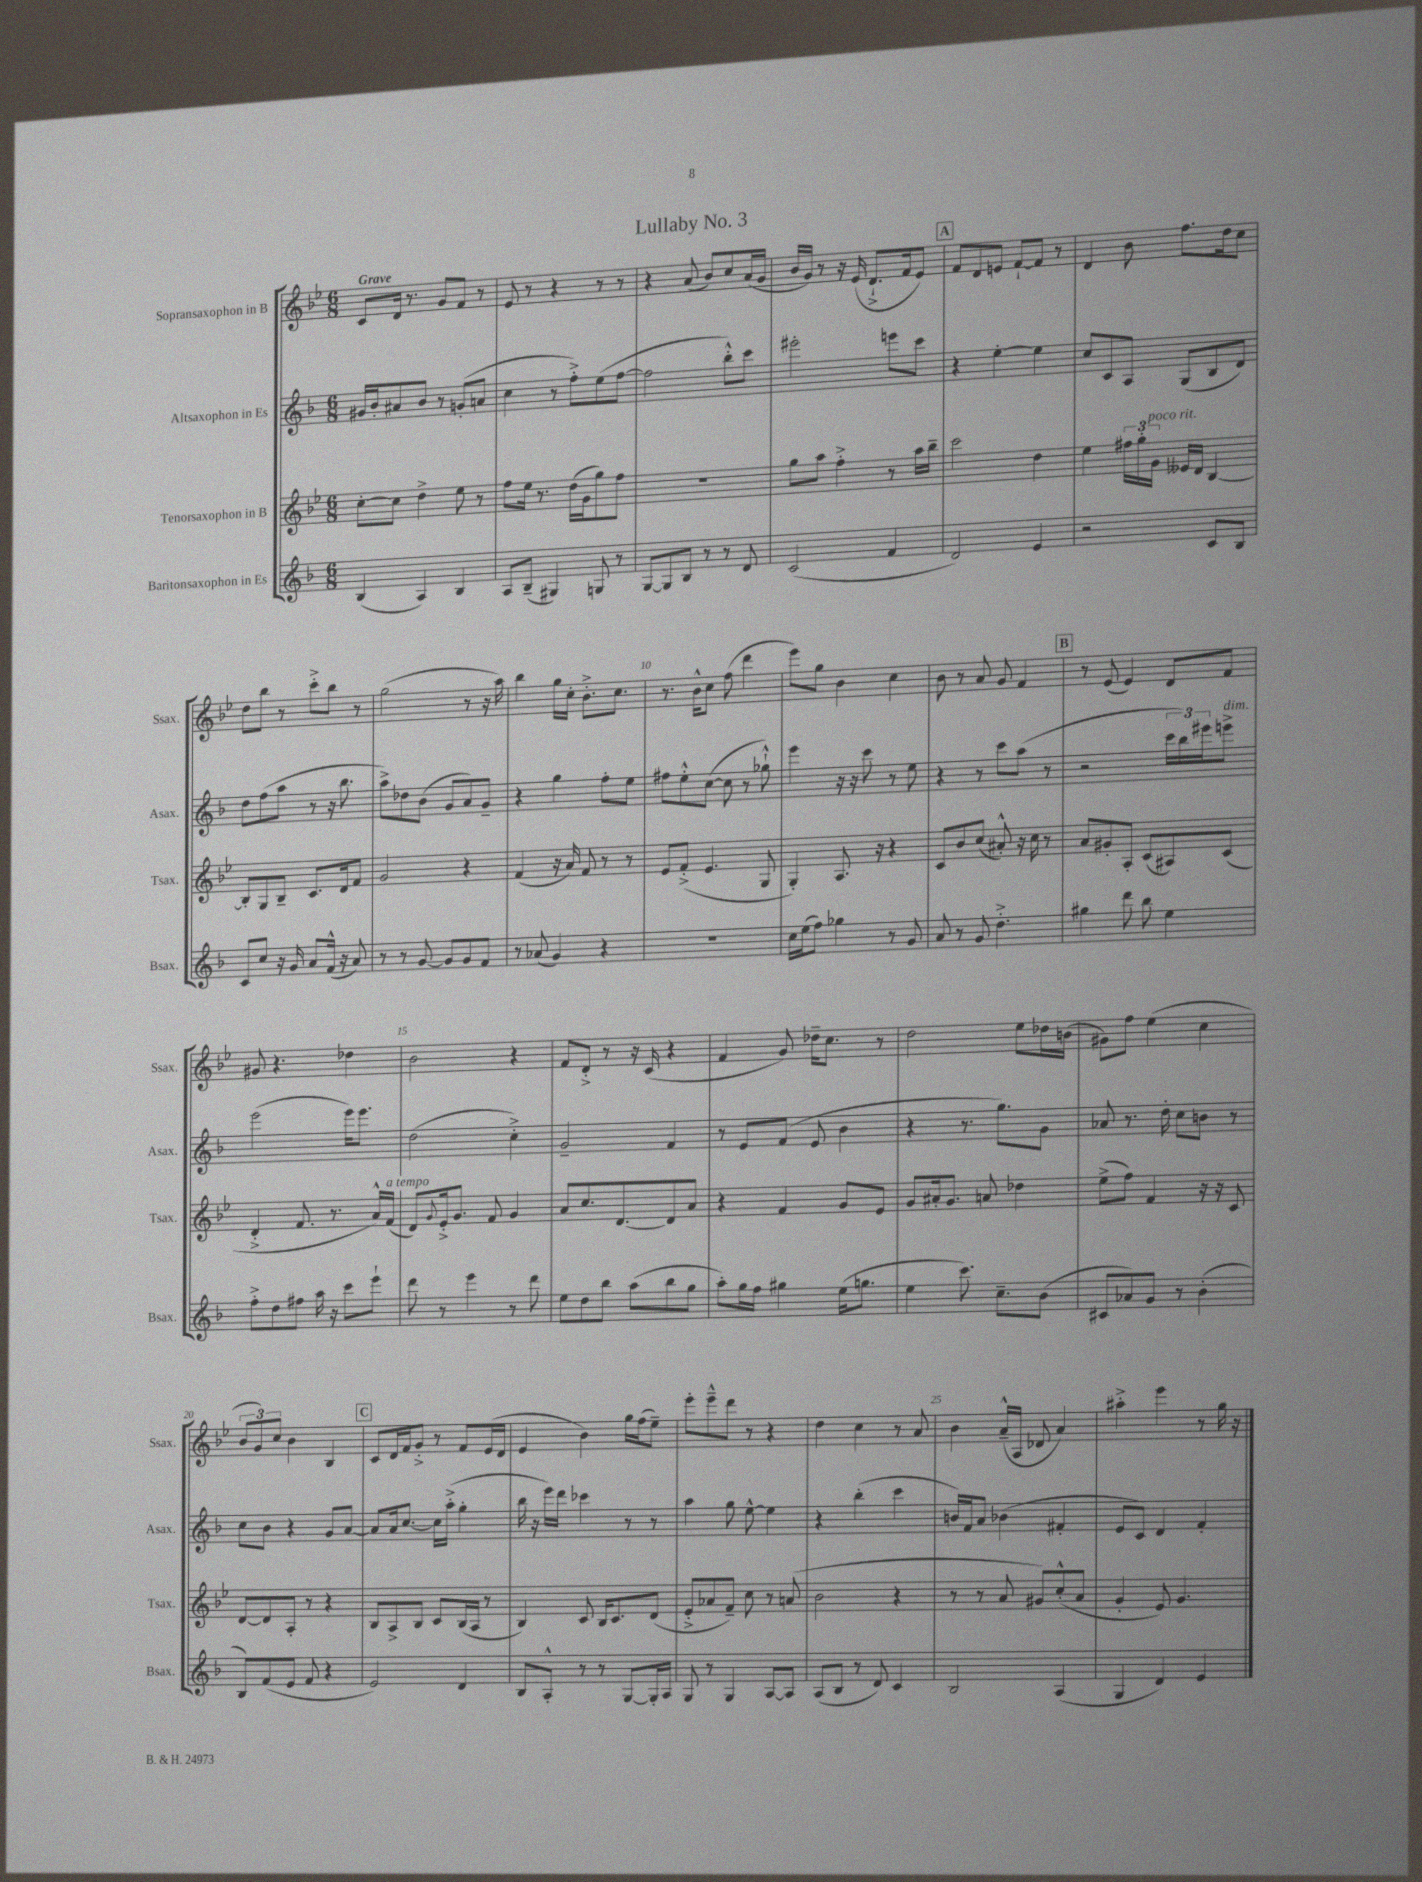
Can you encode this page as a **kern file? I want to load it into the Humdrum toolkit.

**kern	**kern	**kern	**kern
*staff4	*staff3	*staff2	*staff1
*clefG2	*clefG2	*clefG2	*clefG2
*k[b-]	*k[b-e-]	*k[b-]	*k[b-e-]
*M6/8	*M6/8	*M6/8	*M6/8
(4B-/	[8cc'\L	16g#/LL	8c/L
.	.	16b-'/J	.
.	8cc\]J	8a#/	16d/Jk
.	.	.	8.r
4A/)	4dd^\	8b-/J	.
.	.	8r	8g/L
4B-/	8ee-\	(8g'/L	8f/J
.	8r	8a/J	8r
=	=	=	=
8A/L	8ff\L	4cc\	8e-/
(8B-~/J	16ee-\Jk	.	8r
.	8.r	.	.
4G#/)	.	8r	4r
.	(16dd\LL	8ff'^\L)	.
.	16g\J	.	.
8G/	8gg\)	(8ee\	8r
8r	8ff\J	[8ff\J	8r
=	=	=	=
[8G/L	2.r	2ff\]	4r
8G/]	.	.	.
8B-/J	.	.	(8a/
8r	.	.	8b-/L)
8r	.	8bb-'^^\L)	8cc/
8d/	.	8ccc\J	(16a/L
.	.	.	16g/JJ
=	=	=	=
(2c/	8gg\L	2eee#'\	16b-/LL
.	.	.	16g/JJ)
.	8aa\J	.	8r
.	4ff'^\	.	16r
.	.	.	(16e-/
.	.	.	8.d`^/L
4f/	8r	8eee\L	.
.	.	.	16f/k
.	16aa\LL	8ccc\J	8e-/J)
.	16bb-~\JJ	.	.
=	=	=	=
2d/)	2ccc\	4r	8f/L
.	.	.	8d/
.	.	[4ee'\	8e/J
.	.	.	[8f`/L
4e/	4dd\	4ee\]	8f/]J
.	.	.	8r
=	=	=	=
2r	4ee-\	8cc/L	4d/
.	.	8c/	.
.	24ff#\LL	8A/J	8b-\
.	24gg'\	.	.
.	24g\JJ	.	.
.	16e--/LL	(8G/L	8.ff\L
.	16d/JJ	.	.
8c/L	[4B-/	8B-/	.
.	.	.	16dd\k
8B-/J	.	8d/J)	8cc\J
=	=	=	=
8c/L	8B-'/]L	8dd\L	8dd\L
8cc/J	8G/	(8ff\	8bb-\J
16r	8B-~/J	8aa\J	8r
16g/	.	.	.
8a/L	8.c/L	8r	8ccc'^\L
(16f^^/Jk	.	16r	8bb-\J
16r	16d/k	8.bb-\	.
8a/)	8f/J	.	8r
=	=	=	=
8r	2g/	8aa^\L)	(2gg\
8r	.	8dd-\	.
[8g/	.	(8b-\J	.
8g/]L	.	8g/L	.
8g/	4r	8a/)	8r
8f/J	.	8g~/J	16r
.	.	.	16aa\)
=	=	=	=
8r	(4f/	4r	4bb-\
(8a-/	.	.	.
4g/)	16r	4gg\	16gg\LL
.	16a/)	.	16cc'\JJ
.	8f/	.	8.b-'^\L
4r	8r	8ff'\L	.
.	.	.	8.cc\J
.	8r	8ee\J	.
=	=	=	=
2.r	8e-/L	8ff#\L	8.r
.	(8f'^/J	8ee'^^\	.
.	.	.	16b-^^\LK
.	4.e-/	([8cc\J	8cc\J
.	.	8cc\]	(8ff\
.	.	8r	4ddd\
.	8G/	8gg-`^^\)	.
=	=	=	=
16cc\LL	4G'/)	4eee\	8eee-\L)
(16ee\J	.	.	.
8ff\J)	.	.	8gg\J
4gg-\	8.A/	16r	4b-\
.	.	16r	.
.	.	8ccc\	.
.	16r	.	.
8r	4r	8r	4cc\
8g/	.	8ee\	.
=	=	=	=
8a/	8c/L	4r	8b-\
8r	8b-/	.	8r
8g/	(8cc/J	8r	8a/
4.dd'^\	8a#'^^/)	8ccc\L	8g/
.	16r	(8aa\J	4f/
.	16cc\	.	.
.	8r	8r	.
=	=	=	=
4gg#\	8a/L	2r	8r
.	8g#'/	.	(8e-/
8ddd\	8A'/J	.	4e-/)
8bb-\	(8c/L	.	.
4ee\	8A#/)	24ccc\LL	8d/L
.	.	24bb-\)	.
.	.	24eee#\J	.
.	(8c/J	8eee^\J	8f/J
=	=	=	=
8ff'^\L	4d'^/	(2eee\	8g#/
8dd\	.	.	4.r
8ff#\J	8.f/	.	.
16aa\	.	.	.
16r	8.r	.	.
8ccc\L	.	16eee\LK)	4dd-\
.	.	8.eee\J	.
8eee`\J	16a^^/LL)	.	.
.	(16f/JJ	.	.
=	=	=	=
8ddd\	8d/L)	(2dd\	2b-\
.	8qqg/	.	.
8r	16e-'^/k	.	.
.	8.g/J	.	.
4eee\	.	.	.
.	8f/	.	.
8r	4g/	4cc'^\)	4r
8ddd\	.	.	.
=	=	=	=
8ee\L	8a/L	2g~/	8f/L
8dd\	8.cc/	.	8d'^/J
8bb-\J	.	.	8r
.	[8.d/	.	.
(8aa\L	.	.	16r
.	.	.	(16c/
8bb-\	8d/]	4f/	4r
8gg\J	8a/J	.	.
=	=	=	=
8aa'\L)	4r	8r	4f/
16gg\L	.	8e/L	.
16ff\JJ	.	.	.
4gg#\	4f/	(8f/J	8g/)
.	.	8e/	16dd-~\LK
.	.	.	8.cc\J
(16ee\LK	8g/L	4b-\	.
8.gg\J	.	.	.
.	8e-/J	.	8r
=	=	=	=
4ee\	8g/L	4r	2dd\
.	16a#'/k	.	.
.	8.g/J	.	.
8.ccc\)	.	8.r	.
.	8a/	.	.
8.cc~\L	.	8.gg\L)	.
.	4dd-\	.	8ee-\L
(8b-\J	.	8g\J	16dd-\L
.	.	.	(16b\JJ
=	=	=	=
8c#/L	(8ee-^\L	8a-/	8g#\L)
8a-/)	8ff\J)	8.r	8ff\J
8g/J	4f/	.	(4ee-\
.	.	16dd'\	.
8r	.	8cc\L	.
(4b-'\	16r	8b\J	4cc\
.	16r	.	.
.	8c/	8r	.
=	=	=	=
8B-/L)	[8d/L	8cc\L	12b-/L
.	.	.	12g/)
(8f/	8d/]	8b-\J	.
.	.	.	12cc/J
8e/J	8A'/J	4r	4b-\
8f/	8r	.	.
4r	4r	8g/L	4B-/
.	.	[8a/J	.
=	=	=	=
2e/)	8B-/L	8a/]L	8c/L
.	8A^/	16a/k	16d/L
.	.	[8.cc/J	16f/J
.	8B-/J	.	8g'^/J
.	8c/L	16cc\]LL	8r
.	.	(16aa'^\JJ	.
4d/	(16B-/L	4gg'\	8f/L
.	16A/JJ	.	.
.	8r	.	(16e-/L
.	.	.	16d/JJ
=	=	=	=
8B-/L	4B-/)	16bb-\	4e-/
.	.	16r	.
8A'^^/J	.	16eee\LL)	.
.	.	16ddd\JJ	.
8r	8c/	4ccc-\	4b-\)
8r	16B-/LK	.	.
.	8.c/	.	.
[8G/L	.	8r	16gg\LL
.	.	.	(16ff\J
16G'/]L	(8d/J	8r	8ee-~\J)
16A/JJ	.	.	.
=	=	=	=
8G/	8e-'^/L	4aa\	8eee-'\L
8r	8a-/	.	8eee-~^^\
4G/	8f~/J)	8gg\	8ddd\J
.	8cc\	[8ee^^\	8r
[8A/L	8r	4ee\]	4r
8A/]J	(8a/	.	.
=	=	=	=
(8A/L	2b-\	4r	4dd\
8B-/J	.	.	.
8r	.	(4bb-'\	4cc\
8d/)	.	.	.
4c/	4r	4ccc\	8r
.	.	.	8a/
=	=	=	=
2B-/	8r	16b/LL)	4b-\
.	.	16f/J	.
.	8r	8a/J	.
.	8a/	(4b-\	(16a~^^/LL
.	.	.	16A/JJ
.	8g#/L)	.	8d-/
(4A/	(8cc'^^/	4f#'/	4a/)
.	8a/J	.	.
=	=	=	=
4G/	4g'/	8e/L	4aa#'^\
.	.	8c/J)	.
4d/)	8e-/)	4d/	4eee-\
.	4.g/	.	.
4e/	.	4f'/	8r
.	.	.	16gg\
.	.	.	16r
==	==	==	==
*-	*-	*-	*-
